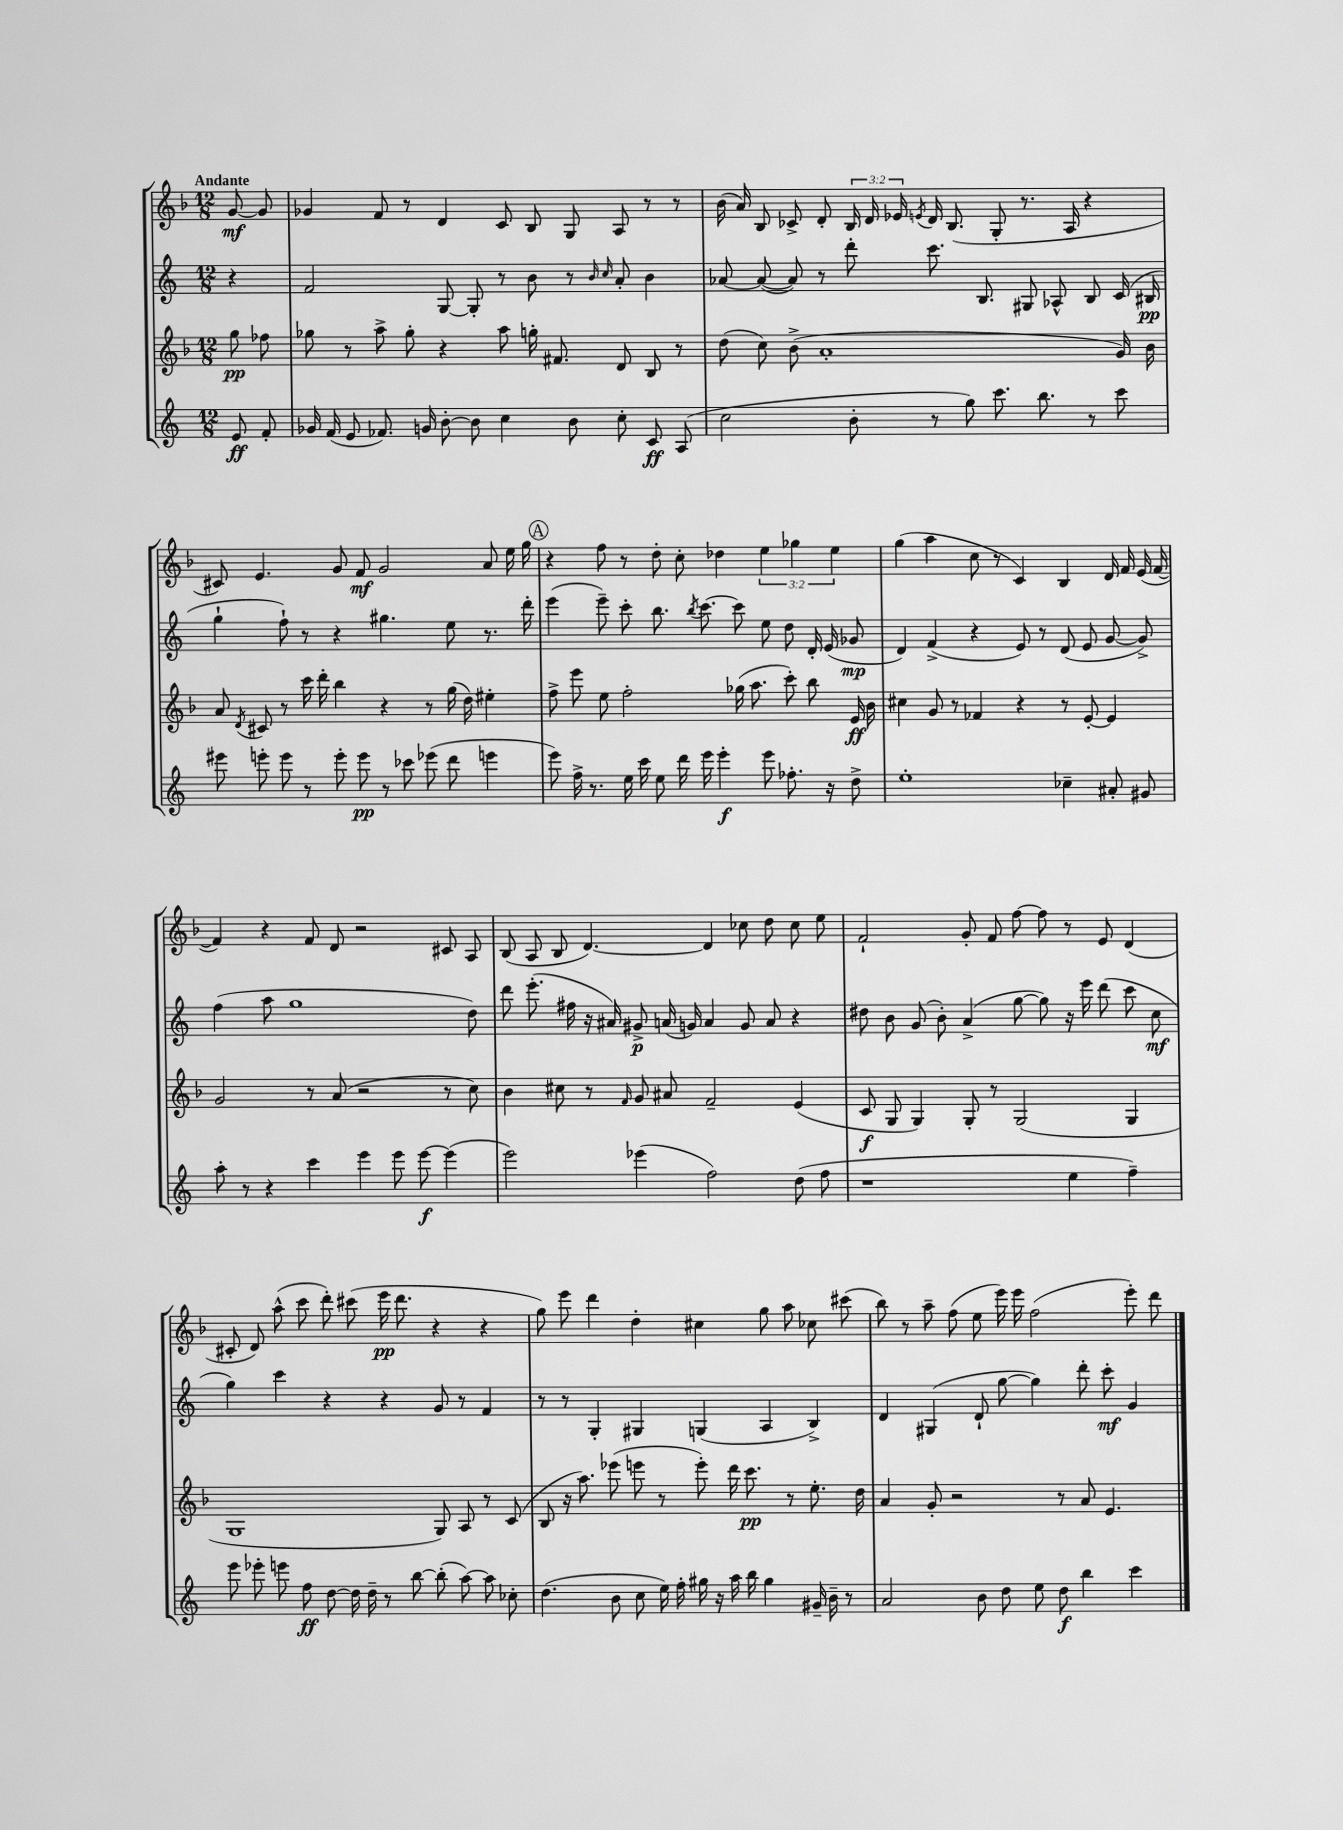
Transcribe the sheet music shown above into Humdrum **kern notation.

**kern	**kern	**kern	**kern
*staff4	*staff3	*staff2	*staff1
*clefG2	*clefG2	*clefG2	*clefG2
*k[]	*k[b-]	*k[]	*k[b-]
*M12/8	*M12/8	*M12/8	*M12/8
8e	8gg	4r	[8g
8f'	8ff-	.	8g]
=	=	=	=
16g-	8gg-	2f	4g-
(16f	.	.	.
8e	8r	.	.
8.f-)	8aa^	.	8f
.	8gg-'	.	8r
16g	.	.	.
[8b'	4r	[8G	4d
8b]	.	8G']	.
4cc	8aa	8r	8c
.	16gg'	8b	8B-
.	8.f#	.	.
8b	.	8r	8G
.	.	16qqb	.
.	.	16qqcc	.
8cc'	8d	8a'	8A
8c	8B-	4b	8r
(8A	8r	.	8r
=	=	=	=
2cc	(8dd	[8a-	(16b-
.	.	.	16a)
.	8cc)	(8a-_	8B-
.	(8b-^	8a-])	8c-^
.	1a'	8r	8d'
8b'	.	8ddd'	24B-
.	.	.	24d
.	.	.	24e-
.	.	.	8qe
8r	.	8.ccc	16d
.	.	.	(8.B-
8gg)	.	.	.
.	.	8.B	.
8.ccc	.	.	8G'
.	.	8G#	8.r
8.bb	.	.	.
.	.	8A-^^	.
.	.	.	16A
8r	.	8B	4r
8ccc	16g)	(16c	.
.	16b-	16B#	.
=	=	=	=
8eee#	8a	4gg`	8c#)
.	8qd	.	.
8eee'	8c#	.	4.e
8eee	8r	8ff`)	.
8r	16ccc	8r	.
.	16ddd'	.	.
8eee'	4bb-	4r	8g
8eee	.	.	8f
8r	4r	4.gg#	2g
8ccc-	.	.	.
(8eee-	8r	.	.
8ddd	(16gg	8ee	.
.	16dd)	.	.
4eee	4ee#'	8.r	8a
.	.	.	16ee
.	.	16ddd'	16gg
=	=	=	=
8eee)	8ff^	(4eee	4r
16ff^	8eee	.	.
8.r	.	.	.
.	8ee	8eee~)	8ff
16ee	2ff'	8ccc'	8r
16ccc	.	.	.
8ee	.	8.bb	8dd'
16ddd	.	.	8cc'
.	.	8qbb	.
16eee	.	[8.ccc	.
4eee'	.	.	4dd-
.	(16gg-	8ccc]	.
.	8.aa	.	.
8eee	.	8ee	6ee
8.ff-'	8ccc')	8dd	.
.	.	.	6gg-
.	8bb-	16d'	.
16r	.	(16e	.
.	.	.	6ee
8dd^	16e	8g-	.
.	16b-	.	.
=	=	=	=
1ee'	4cc#	4d)	(4gg
.	8g	(4f^	4aa
.	8r	.	.
.	4f-	4r	8cc
.	.	.	8r
.	4r	8e)	4c)
.	.	8r	.
4cc-~	8r	(8d	4B-
.	[8e'	8e	.
8a#'	4e]	[8g	16d
.	.	.	16f
8g#	.	8g^])	(16e
.	.	.	[16f
=	=	=	=
8aa'	2g	(4ff	4f])
8r	.	.	.
4r	.	8aa	4r
.	.	1gg	.
4ccc	8r	.	8f
.	(8a	.	8d
4eee	2r	.	2r
8eee	.	.	.
[8eee	.	.	.
(4eee]	8r	.	8c#
.	8cc)	8dd)	8A
=	=	=	=
2eee)	4b-	8ddd	(8B-
.	.	(8.eee'	8A
.	8cc#	.	8B-
.	.	16ff#	.
.	8r	16r	[4.d)
.	.	16a#)	.
.	16qqf	.	.
(4eee-	8g	8g#^	.
.	8a#	(16a	.
.	.	16g)	.
2ff)	2f~	4a	4d]
.	.	8g	8cc-
.	.	8a	8dd
(8dd	(4e	4r	8cc-
8ff	.	.	8ee
=	=	=	=
1r	8c	8dd#	2f`
.	8G	8b	.
.	4G)	(8g	.
.	.	8b')	.
.	8G'	(4a^	8g'
.	8r	.	8f
.	(2G	[8gg	[8ff
.	.	8gg])	8ff]
4ee	.	16r	8r
.	.	16eee	.
.	.	(8ddd	8e
4ff~)	4G	8ccc	(4d
.	.	8cc	.
=	=	=	=
8eee	1G	4gg)	8c#'
8eee-'	.	.	8d)
8eee	.	4ccc	(8aa^^
8ff	.	.	8ccc
[8dd	.	4r	8ddd')
16dd]	.	.	(8ccc#
16dd~	.	.	.
8r	.	4r	16eee
.	.	.	8.ddd
[8bb	.	.	.
(8bb']	8G)	8g	4r
[8aa)	8A	8r	.
8aa]	8r	4f	4r
8cc-'	(8c	.	.
=	=	=	=
(4.dd	8B-	8r	8gg)
.	16r	8r	8eee
.	8.aa)	.	.
.	.	4G'	4ddd
8b	(8eee-	.	.
8cc	8eee	4G#	4dd'
16ee)	8r	.	.
16ff'	.	.	.
16gg#	8eee')	(4G	4cc#
16r	.	.	.
16aa	16ddd	.	.
16bb	8.ccc	.	.
4gg#	.	4A	8gg
.	8r	.	8aa
16g#~	8.ee'	4B^)	8cc-
16b~	.	.	.
8r	.	.	(8ccc#
.	16dd	.	.
=	=	=	=
2a	4a	4d	8bb-)
.	.	.	8r
.	8g'	(4G#	8aa~
.	2r	.	(8ff
8b	.	8d`	8ee
8dd	.	[8gg	16eee)
.	.	.	16eee
8ee	.	4gg])	(2ff
8dd	8r	.	.
4bb	8a	8ddd'	.
.	4.e	8ccc'	.
4ccc	.	4g	8eee')
.	.	.	8ddd
==	==	==	==
*-	*-	*-	*-
